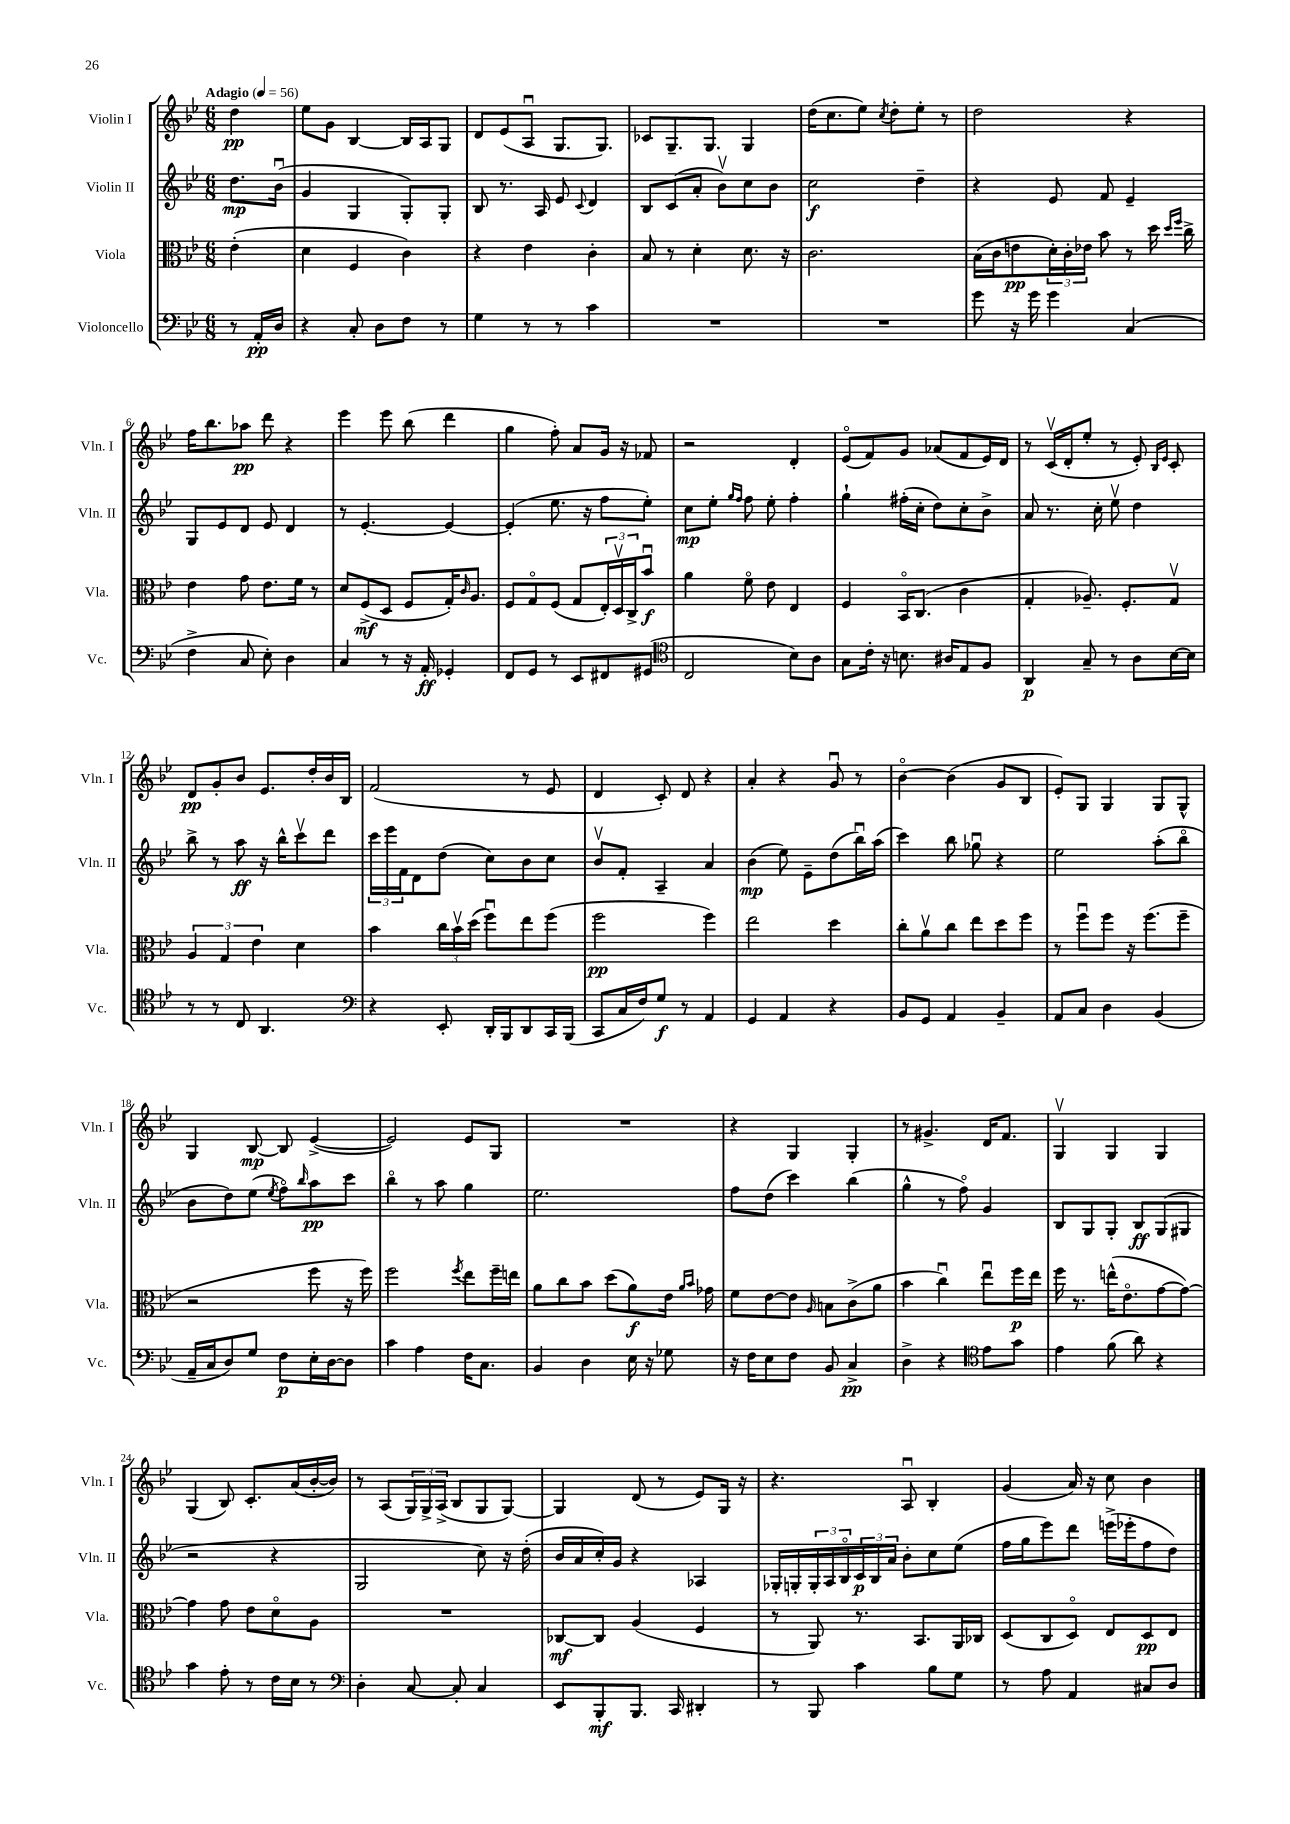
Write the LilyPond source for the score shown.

<<
\new StaffGroup <<
\new Staff = "s0" \with { instrumentName = "Violin I" shortInstrumentName = "Vln. I" } {
    \clef treble \key bes \major \numericTimeSignature \time 6/8 \partial 4 \tempo "Adagio" 4 = 56
    d''4\pp |
    ees''8 g'8 bes4~ bes16 a16 g8 |
    d'8 ees'8( a8\downbow g8. g8.) |
    ces'8 g8.-- g8. g4 |
    d''16( c''8. ees''8) \acciaccatura { c''8 } d''8-. ees''8-. r8 |
    d''2 r4 |
    f''16 bes''8. aes''8\pp d'''8 r4 |
    ees'''4 ees'''8 bes''8( d'''4 |
    g''4 f''8-.) a'8 g'16 r16 fes'8 |
    r2 d'4-. |
    ees'8\flageolet( f'8) g'8 aes'8( f'8 ees'16) d'16 |
    r8 c'16\upbow( d'16-. ees''8-. r8 ees'8-.) \grace { bes16 ees'16 } c'8-. |
    d'8\pp g'8-. bes'8 ees'8. d''16-. bes'16 bes16 |
    f'2( r8 ees'8 |
    d'4 c'8-.) d'8 r4 |
    a'4-. r4 g'8\downbow r8 |
    bes'4~\flageolet bes'4( g'8 bes8 |
    ees'8-.) g8 g4 g8 g8-^ |
    g4 bes8~\mp bes8 ees'4~->( |
    ees'2) ees'8 g8 |
    R2. |
    r4 g4 g4-. |
    r8 gis'4.-> d'16 f'8. |
    g4\upbow g4 g4 |
    g4( bes8) c'8.-. a'16( bes'16~-. bes'16) |
    r8 a8( \tuplet 3/2 { g16) g16-> a16->( } bes8 g8 g8~) |
    g4 d'8( r8 ees'8) g16 r16 |
    r4. a8\downbow bes4-. |
    g'4( a'16) r16 c''8 bes'4 \bar "|." |
}
\new Staff = "s1" \with { instrumentName = "Violin II" shortInstrumentName = "Vln. II" } {
    \clef treble \key bes \major \numericTimeSignature \time 6/8 \partial 4
    d''8.\mp bes'16\downbow( |
    g'4 g4 g8-.) g8-. |
    bes8 r8. a16 ees'8 \appoggiatura { c'8 } d'4 |
    bes8 c'8( a'8-. bes'8\upbow) c''8 bes'8 |
    c''2\f d''4-- |
    r4 ees'8 f'8 ees'4-- |
    g8 ees'8 d'8 ees'8 d'4 |
    r8 ees'4.~-. ees'4~ |
    ees'4-.( ees''8. r16 f''8 ees''8-.) |
    c''8\mp ees''8-. \grace { g''16 f''16 } f''8 ees''8-. f''4-. |
    g''4-! fis''16-.( c''16-. d''8) c''8-. bes'8-> |
    a'8 r8. c''16-. ees''8\upbow d''4 |
    bes''8-> r8 a''8\ff r16 bes''16-^ c'''8\upbow d'''8 |
    \tuplet 3/2 { c'''16 ees'''16 f'16 } d'8 d''8( c''8) bes'8 c''8 |
    bes'8\upbow f'8-. a4-- a'4 |
    bes'4\mp( ees''8) ees'8-- d''8( bes''16\downbow) a''16( |
    c'''4) bes''8 ges''8\downbow r4 |
    ees''2 a''8-.( bes''8\flageolet |
    bes'8 d''8) ees''8( \acciaccatura { ees''8 } f''8\flageolet) \grace { bes''16 } a''8\pp c'''8 |
    bes''4\flageolet r8 a''8 g''4 |
    ees''2. |
    f''8 d''8( c'''4) bes''4( |
    g''4-^ r8 f''8\flageolet) g'4 |
    bes8 g8 g8-. bes8\ff g8( gis8 |
    r2 r4 |
    g2 c''8) r16 d''16-.( |
    bes'16 a'16 c''16-.) g'16 r4 aes4 |
    ges16-. g16-. \tuplet 3/2 { g16-. a16 bes16\flageolet } \tuplet 3/2 { c'16\p bes16 a'16 } bes'8-. c''8 ees''8( |
    f''16 g''16 ees'''8) d'''8 e'''16->( ees'''16-. f''8 d''8) \bar "|." |
}
\new Staff = "s2" \with { instrumentName = "Viola" shortInstrumentName = "Vla." } {
    \clef alto \key bes \major \numericTimeSignature \time 6/8 \partial 4
    ees'4-.( |
    d'4 f4 c'4) |
    r4 ees'4 c'4-. |
    bes8 r8 d'4-. d'8. r16 |
    c'2. |
    bes16( c'16 e'8\pp \tuplet 3/2 { d'16-.) c'16-. ees'16 } bes'8 r8 d''16 \grace { d''16 f''16 } c''16-> |
    ees'4 g'8 ees'8. f'16 r8 |
    d'8 f8->\mf( d8 f8 g16-.) \grace { c'16 } a8. |
    f8 g8\flageolet f8( g8 \tuplet 3/2 { ees16-.) d16\upbow c16-> } bes'8\downbow\f |
    a'4 f'8\flageolet ees'8 ees4 |
    f4 bes,16\flageolet c8.( c'4 |
    g4-. aes8.--) f8.-. g8\upbow |
    \tuplet 3/2 { a4 g4 ees'4 } d'4 |
    bes'4 \tuplet 3/2 { c''16 bes'16\upbow d''16( } f''8\downbow) ees''8 f''8( |
    f''2\pp f''4) |
    ees''2 d''4 |
    c''8-. a'8\upbow c''8 ees''8 d''8 f''8 |
    r8 f''8\downbow f''8 r16 f''8.( f''8-- |
    r2 f''8 r16 f''16) |
    f''2 \acciaccatura { f''8 } ees''8 f''16-- e''16 |
    a'8 c''8 bes'8 d''8( a'8\f) ees'16 \grace { a'16 bes'16 } ges'16 |
    f'8 ees'8~ ees'8 \grace { a16 } b8 c'8->( a'8 |
    bes'4 c''4\downbow) ees''8\downbow f''16\p ees''16 |
    f''16 r8. e''16-^( ees'8.\flageolet g'8~ g'8~) |
    g'4 g'8 ees'8 d'8\flageolet a8 |
    R2. |
    ces8~\mf ces8 a4( f4 |
    r8 a,8) r8. bes,8. a,16 ces16 |
    d8( c8 d8\flageolet) ees8 d8\pp ees8 \bar "|." |
}
\new Staff = "s3" \with { instrumentName = "Violoncello" shortInstrumentName = "Vc." } {
    \clef bass \key bes \major \numericTimeSignature \time 6/8 \partial 4
    r8 a,16-.\pp d16 |
    r4 c8-. d8 f8 r8 |
    g4 r8 r8 c'4 |
    R2. |
    R2. |
    g'8 r16 g'16 g'4 c4( |
    f4-> c8 ees8-.) d4 |
    c4 r8 r16 a,16-.\ff ges,4-. |
    f,8 g,8 r8 ees,8 fis,8 gis,8( |
    \clef tenor c2 bes8) a8 |
    g8 c'16-. r16 b8. ais16 ees8 f8 |
    a,4\p g8-- r8 a8 bes16~ bes16 |
    r8 r8 c8 a,4. |
    \clef bass r4 ees,8-. d,16-. bes,,16 d,8 c,16 bes,,16( |
    c,8 c16 f16) g8\f r8 a,4 |
    g,4 a,4 r4 |
    bes,8 g,8 a,4 bes,4-- |
    a,8 c8 d4 bes,4( |
    a,16-- c16 d8) g8 f8\p ees16-. d16~ d8 |
    c'4 a4 f16 c8. |
    bes,4 d4 ees16 r16 ges8 |
    r16 f16 ees8 f8 bes,8 c4->\pp |
    d4-> r4 \clef tenor ees'8 g'8 |
    ees'4 f'8( a'8) r4 |
    g'4 ees'8-. r8 c'16 bes16 r8 |
    \clef bass d4-. c8~ c8-. c4 |
    ees,8 bes,,8-.\mf bes,,8. c,16 dis,4-. |
    r8 bes,,8 c'4 bes8 g8 |
    r8 a8 a,4 cis8 d8 \bar "|." |
}
>>
>>
